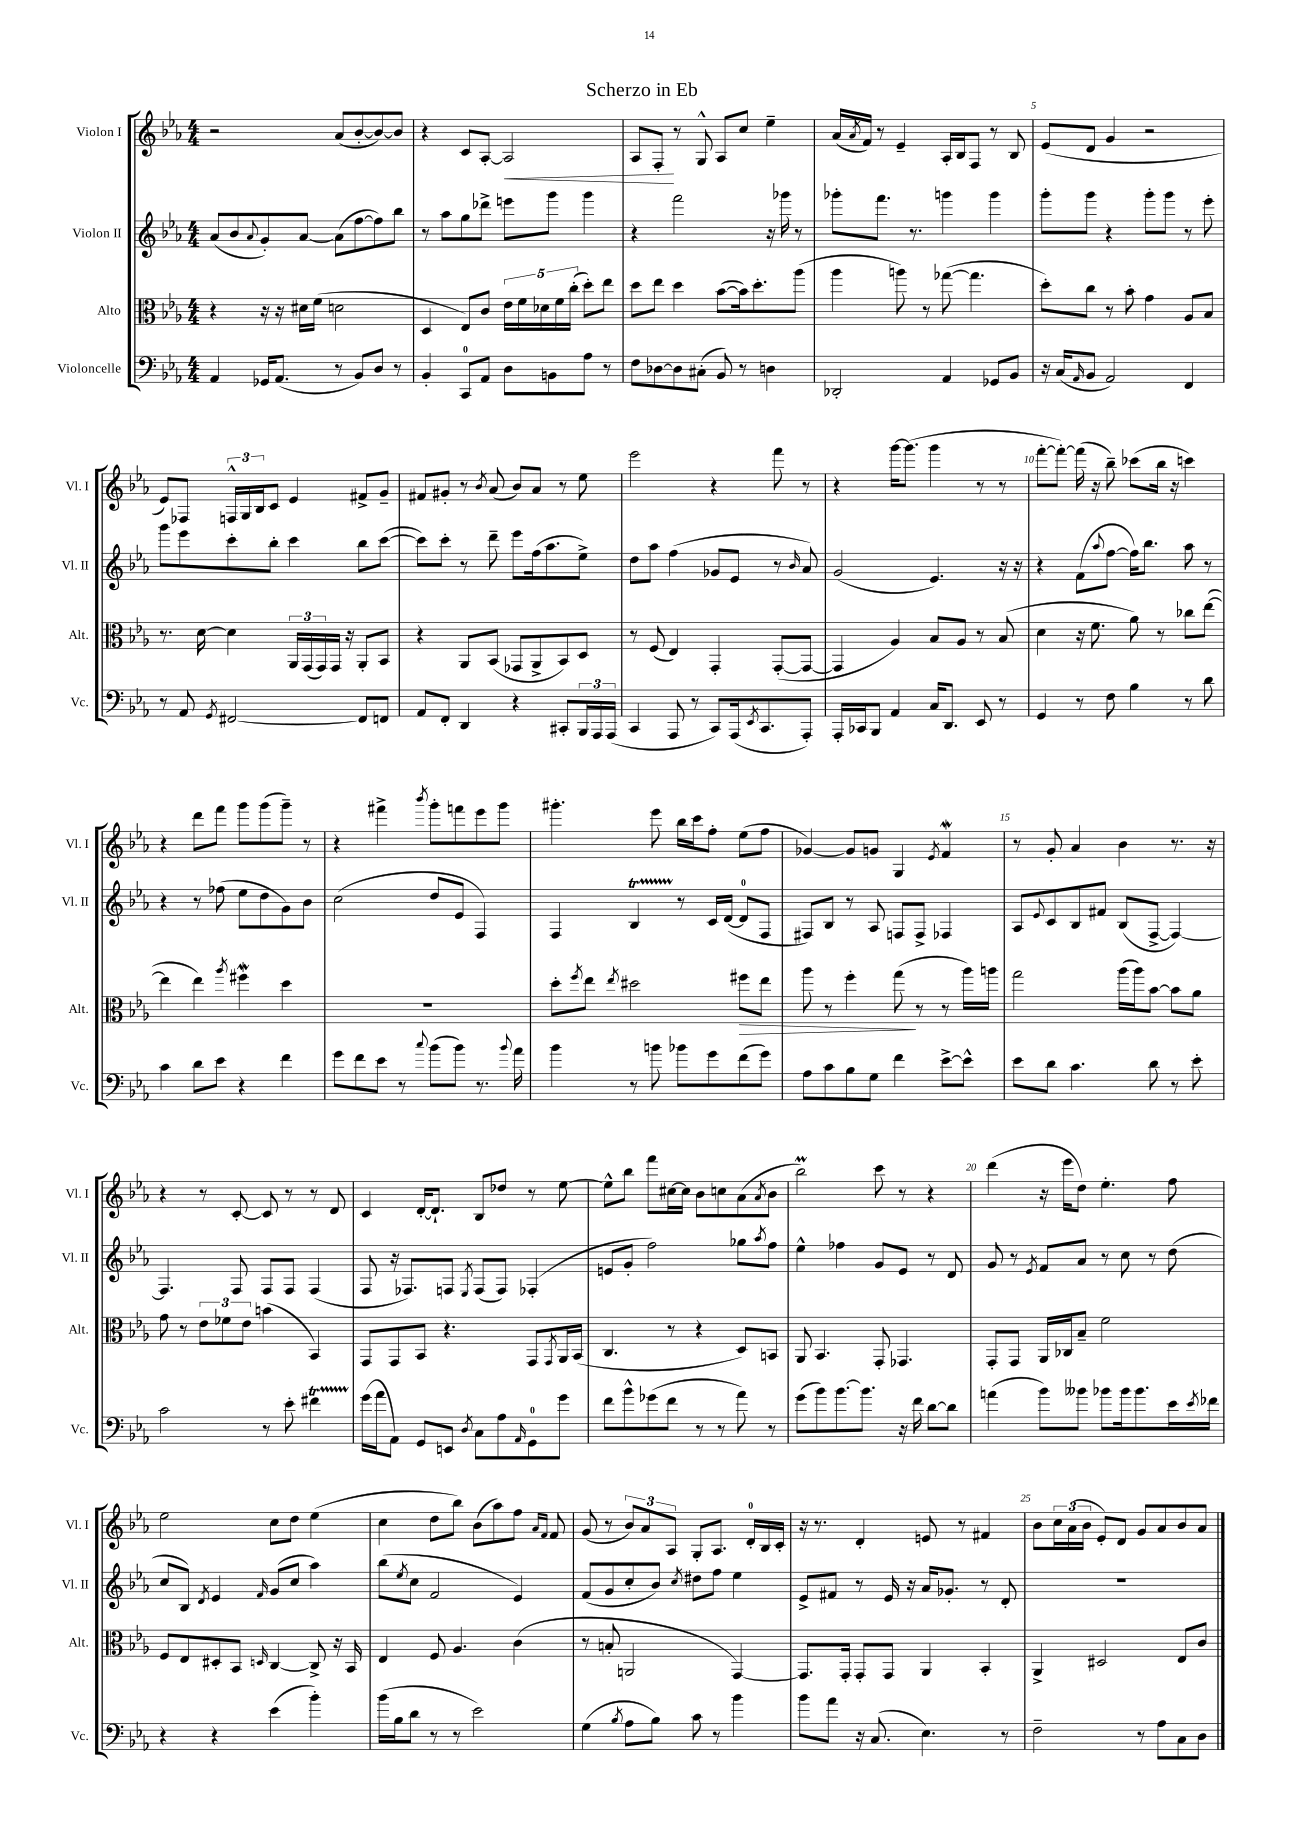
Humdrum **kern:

**kern	**kern	**kern	**kern
*staff4	*staff3	*staff2	*staff1
*clefF4	*clefC3	*clefG2	*clefG2
*k[b-e-a-]	*k[b-e-a-]	*k[b-e-a-]	*k[b-e-a-]
*M4/4	*M4/4	*M4/4	*M4/4
4AA-/	4r	(8a-/L	2r
.	.	8b-/	.
.	.	8qqa-/	.
16GG-/LK	16r	8g'/)	.
(8.AA-/J	16r	.	.
.	16d#\LL	[8a-/J	.
.	(16f\JJ	.	.
8r	2d\	(8a-\]L	(8a-/L
8BB-/L)	.	[8ff\	[8b-'/
8D/J	.	8ff\])	8b-/_)
8r	.	8bb-\J	8b-/]J
=	=	=	=
4BB-'/	4D/	8r	4r
.	.	8aa-\L	.
8CC/L	8E-/L)	8gg\	8c/L
8AA-/J	8c/J	8ddd-^\J	[8A-'/J
8D\L	20e-\LL	8eee\L	2A-/]
.	20f\	.	.
.	20d-\	.	.
8BB\	.	8ggg\J	.
.	20f\	.	.
.	(20cc'\JJ	.	.
8A-\J	8dd'\L)	4ggg\	.
8r	8ee-\J	.	.
=	=	=	=
8F\L	8dd\L	4r	8A-/L
[8D-\	8ee-\J	.	8F'/J
8D-\]	4dd\	2fff\	8r
(8C#'\J	.	.	8G^^/
8BB-/)	([8b-\L	.	8A-/L
8r	16b-\]k)	.	8cc/J
.	8.dd'\	.	.
4D\	.	16r	4ee-~\
.	.	16ggg-\	.
.	(8aa-\J	8r	.
=	=	=	=
2DD-'/	4aa-\	8ggg-'\L	(16a-/LL
.	.	.	8qa-/
.	.	.	16f/JJ)
.	.	8.fff\J	8r
.	8aa\)	.	4e-~/
.	.	8.r	.
.	8r	.	.
4AA-/	([8gg-\	4ggg\	16A-'/LL
.	.	.	16B-/J
.	4.gg-\]	.	8F/J
8GG-/L	.	4ggg\	8r
8BB-/J	.	.	8B-/
=	=	=	=
16r	8dd'\L)	8ggg'\L	(8e-/L
(16C/LK	.	.	.
16qqAA-/	.	.	.
8BB-/J	8cc\J	8ggg\J	8d/J
2AA-/)	8r	4r	4g/
.	8b-'\	.	.
.	4g\	8ggg'\L	2r
.	.	8ggg\J	.
4FF/	8A-/L	8r	.
.	8B-/J	8eee-'\	.
=	=	=	=
8r	8.r	8ggg\L	8e-/L)
8AA-/	.	8eee-\	8F-/J
.	[16d\	.	.
8qGG/	.	.	.
[2FF#/	4d\]	8ccc'\	24F^^/LL
.	.	.	24G/
.	.	.	24B-/J
.	.	8bb-'\J	8c/J
.	24AA-/LL	4ccc\	4e-/
.	(24GG/	.	.
.	24GG/)	.	.
.	16GG/JJ	.	.
.	16r	.	.
8FF#/]L	8AA-'/L	8bb-\L	8f#^/L
8FF/J	8BB-/J	([8ccc\J	8g~/J
=	=	=	=
8AA-/L	4r	8ccc\]L)	8f#/L
8FF'/J	.	8ccc'\J	8g#'/J
4DD/	8AA-/L	8r	8r
.	.	.	8qb-/
.	(8BB-/J	8ddd~\	(8a-/
4r	8GG-/L	8eee-\L	8b-/L)
.	8AA-^/	(16ff\k	8a-/J
.	.	8.aa-\	.
8CC#'/L	8BB-/)	.	8r
24BBB-/L	8D/J	8ee-^\J)	8ee-\
24AAA-/	.	.	.
(24AAA-/JJ	.	.	.
=	=	=	=
4CC/	8r	8dd\L	2eee-\
.	(8F/	8aa-\J	.
8AAA-/	4E-/)	(4ff\	.
8r	.	.	.
8CC/L)	4GG'/	8g-/L	4r
(16AAA-/k	.	8e-/J	.
8qEE-/	.	.	.
8.CC/	.	.	.
.	([8GG'/L	8r	8fff\
.	.	16qqb-/	.
8AAA-'/J)	8GG/_J	8a-/)	8r
=	=	=	=
16AAA-'/LL	4GG/]	(2g/	4r
16CC-/J	.	.	.
8BBB-/J	.	.	.
4AA-/	4A-/)	.	[16ggg\LK
.	.	.	(8.ggg\]J
16C/LK	8B-/L	4.e-/)	4ggg\
8.DD/J	.	.	.
.	8A-/J	.	.
8EE-/	8r	.	8r
8r	(8B-/	16r	8r
.	.	16r	.
=	=	=	=
4GG/	4d\	4r	[8fff'\L
.	.	.	8fff'\_J)
8r	16r	(8f\L	(16fff\]
.	8.f\	.	16r
.	.	8qqaa-/	.
8F\	.	[8ff\J	8bb-~\)
4B-\	8a-\)	16ff\]LK)	(8ccc-\L
.	.	8.bb-\J	.
.	8r	.	16bb-\Jk
.	.	.	16r
8r	8cc-\L	8aa-\	4ccc\)
8d\	([8ee-\J	8r	.
=	=	=	=
4c\	4ee-\]	4r	4r
8d\L	4ee-\)	8r	8ddd\L
8e-\J	.	(8ff-\	8fff\J
.	8qaa-/	.	.
4r	4ff#\	8ee-\L	8ggg\L
.	.	8dd\	(8ggg\
4f\	4dd\	8g\)	8ggg~\J)
.	.	8b-\J	8r
=	=	=	=
8g\L	1r	(2cc\	4r
8f\	.	.	.
8e-\J	.	.	4fff#^\
8r	.	.	.
8qqcc/	.	.	8qbbb-/
(8b-\L	.	8dd/L	8ggg'\L
8b-\J)	.	8e-/J	8fff\
8.r	.	4F/)	8eee-\
.	.	.	8ggg\J
8qqb-/	.	.	.
16a-\	.	.	.
=	=	=	=
4b-\	8dd'\L	4F/	4.ggg#'\
.	8qff/	.	.
.	8ee-\J	.	.
.	8qee-/	.	.
8r	2dd#\	4B-/	.
8b\	.	.	8eee-\
8b-\L	.	8r	16bb-\LL
.	.	.	16ccc\J
8g\	.	16c/LL	8ff'\J
.	.	([16d/JJ	.
(8f\	8ff#\L	8d/]L	(8ee-\L
8g\J)	8ee-\J	8F/J	8ff\J
=	=	=	=
8A-\L	8aa-\	8F#/L)	[4g-/)
8c\	8r	8B-/J	.
8B-\	4ff'\	8r	8g-/]L
8G\J	.	8A-/	8g/J
4f\	(8gg\	8F/L	4G/
.	8r	8F^/J	.
.	.	.	8qe-/
[8e-^\L	8r	4F-/	4f/
8e-^^\]J	16aa-\LL)	.	.
.	16aa\JJ	.	.
=	=	=	=
8e-\L	2gg\	8A-/L	8r
.	.	8qqe-/	.
8d\J	.	8c/	8g'/
4.c\	.	8B-/	4a-/
.	.	8f#/J	.
.	(16aa-\LL	(8B-/L	4b-\
.	16aa-\J)	.	.
8d\	[8b-\J	[8F^/J	.
8r	8b-\]L	4F/_)	8.r
8e-'\	8a-\J	.	.
.	.	.	16r
=	=	=	=
2c\	8g\	4.F/]	4r
.	8r	.	.
.	12e-\L	.	8r
.	12f-\	.	.
.	.	8F/	[8c'/
.	12e-\J	.	.
8r	(4b\	8F/L	8c/]
8e-'\	.	8F/J	8r
4f#\	4BB-/)	(4F/	8r
.	.	.	8d/
=	=	=	=
(16g\LL	8GG/L	8F/	4c/
16a-\J	.	.	.
8AA-\J)	8GG/	16r	.
.	.	8.F-/L)	.
8GG/L	8BB-/J	.	[16d'/LK
.	.	.	8.d`/]J
8EE/J	4.r	8F/J	.
8qD/	.	8qE-/	.
8C\L	.	(8F/L	8B-/L
8A-\	.	8F/J)	8dd-/J
16qqAA-/	.	.	.
8GG\	8GG/L	(4F-'/	8r
.	8qGG/	.	.
8g\J	16AA-/L	.	[8ee-\
.	(16BB-/JJ	.	.
=	=	=	=
8f\L	4.C/	8e/L	8ee-^^\]L
8b-^^\	.	8g'/J	8bb-\J
(8g-\	.	2ff\)	8fff\L
8f\J	8r	.	[16cc#\L
.	.	.	16cc#\]JJ
8r	4r	.	8b-\L
8r	.	.	8cc\
8a-\)	8D/L)	8gg-\L	(8a-\
.	.	8qaa-/	8qa-/
8r	8BB/J	8ff\J	8b-\J
=	=	=	=
(8g\L	8AA-/	4ee-^^\	2bb-\)
8b-\)	4.BB-/	.	.
[8.b-\	.	4ff-\	.
8.b-\]J	.	.	.
.	8GG'/	8g/L	8ccc\
16r	4.GG-/	8e-/J	8r
16f\	.	.	.
[8d\L	.	8r	4r
8d\]J	.	8d/	.
=	=	=	=
(4a\	8GG'/L	8g/	(4ddd\
.	8GG/J	8r	.
.	.	8qe-/	.
8b-\L)	16AA-/LL	8f/L	16r
.	16C-/J	.	16eee-\LK
8b--\J	8B-~/J	8a-/J	8dd\J)
8b-\L	2f\	8r	4.ee-'\
16b-\k	.	8cc\	.
8.b-\	.	.	.
.	.	8r	.
16e-\L	.	(8dd\	8ff\
8qe-/	.	.	.
16f-\JJ	.	.	.
=	=	=	=
4r	8F/L	8cc/L	2ee-\
.	8E-/	8B-/J)	.
.	.	8qd/	.
4r	8D#'/	4e-/	.
.	8BB-/J	.	.
.	16qqD/	16qqf/	.
(4e-\	[4C/	(8g/L	8cc\L
.	.	8cc/J	8dd\J
4b-'\)	8C^/]	4aa-\)	(4ee-\
.	16r	.	.
.	16BB-/	.	.
=	=	=	=
(16b-\LL	4E-/	(8bb-\L	4cc\
16B-\J	.	.	.
.	.	8qee-/	.
8d\J	.	8cc\J	.
8r	8F/	2f/	8dd\L
8r	4.A-/	.	8bb-\J)
2e-\)	.	.	(8b-\L
.	.	.	8aa-\)
.	(4c\	4e-/)	8ff\J
.	.	.	16qqa-/LL
.	.	.	16qqf/JJ
.	.	.	8f/
=	=	=	=
(4G\	8r	(8f/L	(8g/
.	8B'/	8g/	8r
8qB-/	.	.	.
8A-\L	2AA/	8cc'/	12b-/L)
.	.	.	12a-/
8B-\J)	.	8b-/J)	.
.	.	.	12A-/J
.	.	8qcc/	.
8c\	.	8dd#\L	8G'/L
8r	.	8ff\J	8.A-/J
4b-\	[4GG/)	4ee-\	.
.	.	.	16d'/LL
.	.	.	16B-/
.	.	.	16c'/JJ
=	=	=	=
8b-\L	8.GG/]L	8e-^/L	16r
.	.	.	8.r
8a-\J	.	8f#/J	.
.	16GG'/Jk	.	.
16r	8GG'/L	8r	4d'/
(8.C/	.	.	.
.	8GG/J	16e-/	.
.	.	16r	.
4.E-\)	4AA-/	16a-/LK	8e/
.	.	8.g-'/J	.
.	.	.	8r
.	4BB-'/	8r	4f#/
8r	.	8d'/	.
=	=	=	=
2F~\	4AA-^/	1r	8b-\L
.	.	.	24cc\L
.	.	.	(24a-\
.	.	.	24b-\JJ
.	2D#/	.	8e-'/L)
.	.	.	8d/J
8r	.	.	8g/L
8A-\L	.	.	8a-/
8C\	8E-/L	.	8b-/
8D\J	8c/J	.	8a-/J
==	==	==	==
*-	*-	*-	*-
